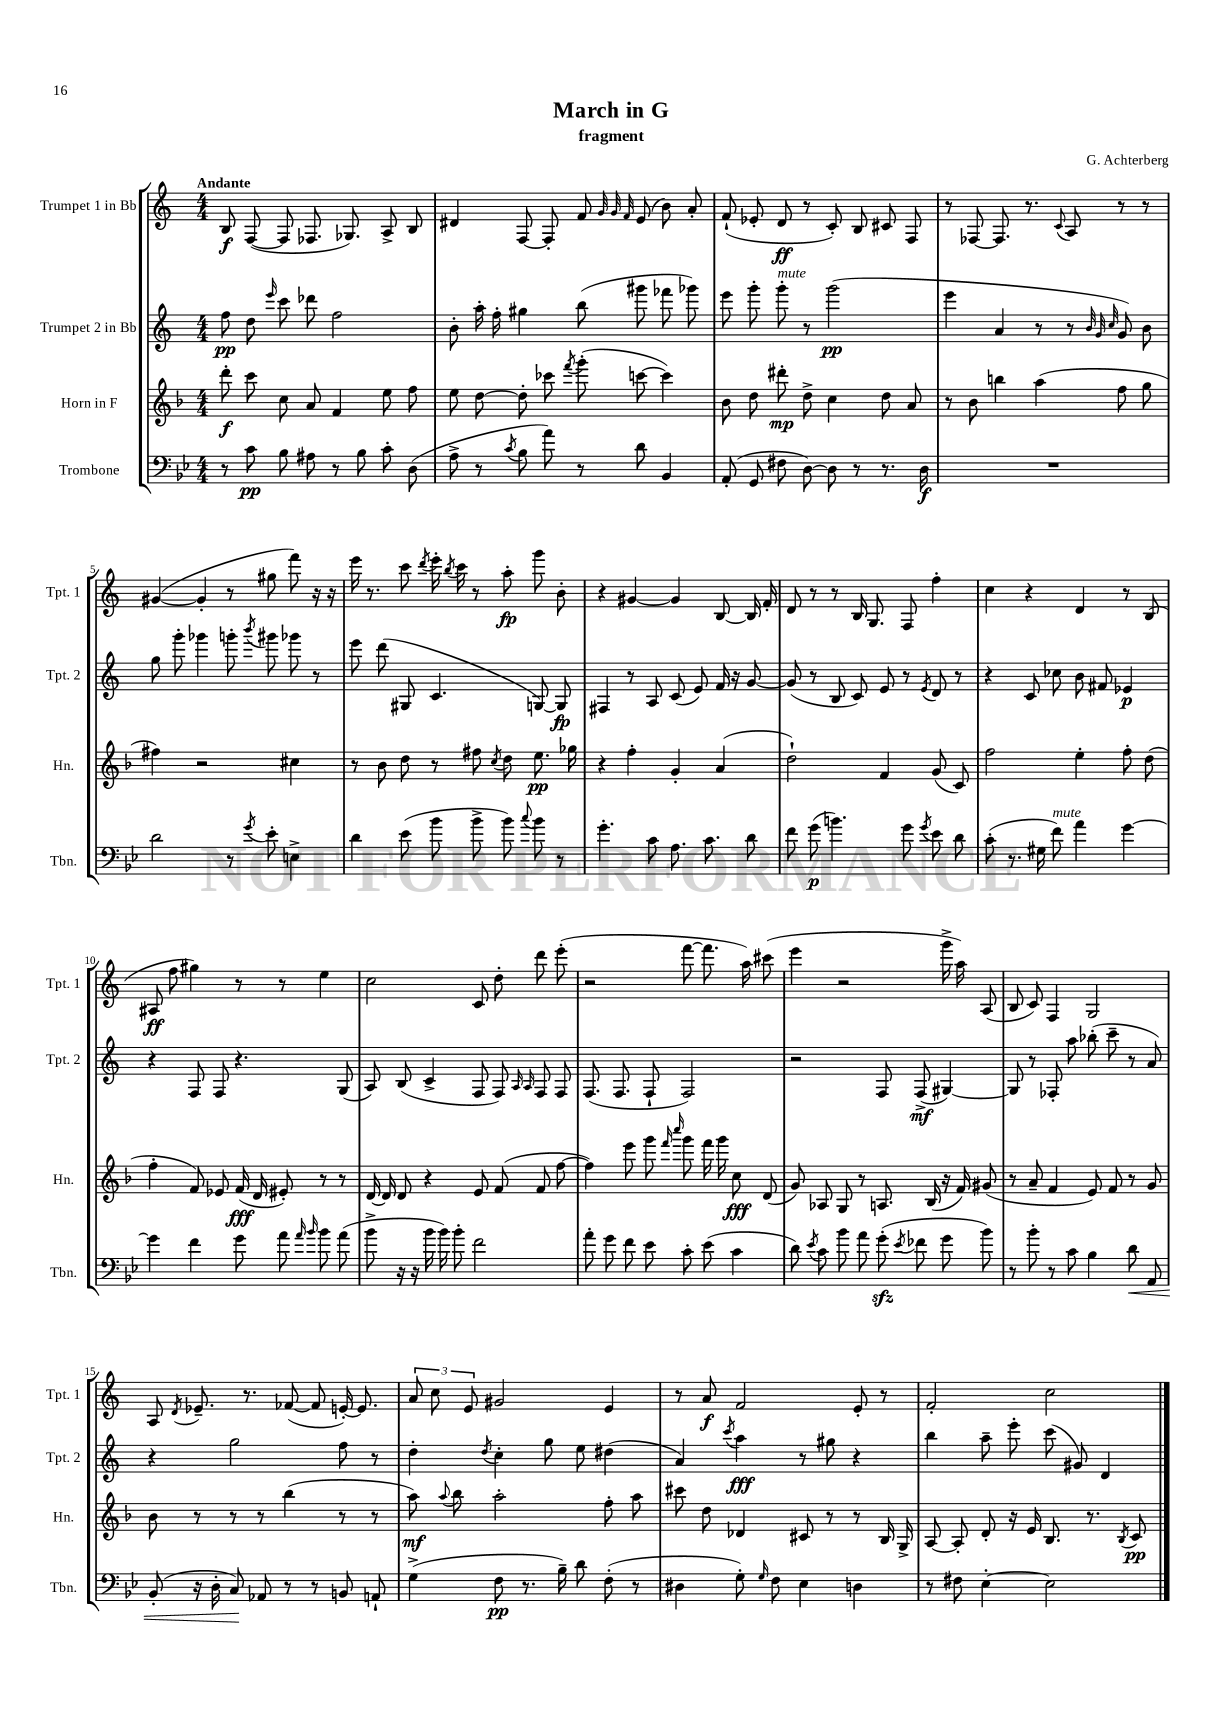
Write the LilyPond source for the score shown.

\header { title = "March in G" composer = "G. Achterberg" subtitle = "fragment" }
<<
\new StaffGroup <<
\new Staff = "s0" \with { instrumentName = "Trumpet 1 in Bb" shortInstrumentName = "Tpt. 1" } {
    \clef treble \key c \major \numericTimeSignature \time 4/4 \tempo "Andante"
    \autoBeamOff b8\f f8~( f8 fes8. ges8.) a8-> b8 |
    dis'4 f8~ f8-. f'8 \grace { g'32 g'32 f'32 } e'8( b'8) a'8-. |
    f'8-!( ees'8-. d'8\ff r8 c'8-.) b8 cis'8 f8 |
    r8 fes8~ fes8. r8. \appoggiatura { c'8 } a8 r8 r8 |
    gis'4~( gis'4-. r8 gis''8 f'''8) r16 r16 |
    e'''16 r8. c'''8 \acciaccatura { d'''8 } e'''16-. \acciaccatura { b''8 } c'''16 r8 a''8-.\fp g'''8 b'8-. |
    r4 gis'4~ gis'4 b8~ b16 f'16-. |
    d'8 r8 r8 b16 g8. f8 f''4-. |
    c''4 r4 d'4 r8 b8( |
    ais8\ff f''8 gis''4) r8 r8 e''4 |
    c''2 c'8 d''8-. d'''8 e'''8-.( |
    r2 f'''8~ f'''8. a''16) cis'''8( |
    e'''4 r2 g'''16-> a''16) a8( |
    b8 c'8) f4 g2 |
    a8 \acciaccatura { d'8 } ees'8.-- r8. fes'8~( fes'8 e'16~-.) e'8. |
    \tuplet 3/2 { a'8 c''8 e'8 } gis'2 e'4 |
    r8 a'8\f f'2 e'8-. r8 |
    f'2-. c''2 \bar "|." |
}
\new Staff = "s1" \with { instrumentName = "Trumpet 2 in Bb" shortInstrumentName = "Tpt. 2" } {
    \clef treble \key c \major \numericTimeSignature \time 4/4
    \autoBeamOff f''8\pp d''8 \grace { e'''16 } c'''8 des'''8 f''2 |
    b'8-. a''16-. f''16-. gis''4 b''8( gis'''8 fes'''8 ges'''8) |
    e'''8 g'''8-. g'''8-.^\markup { \italic "mute" } r8 g'''2\pp( |
    e'''4 a'4 r8 r8 \grace { b'32 g'32 c''32 } g'8) b'8 |
    g''8 g'''8-. ges'''4 g'''8-. \acciaccatura { b'''8 } gis'''8 ges'''8 r8 |
    e'''8 d'''8( gis8 c'4. g8~) g8\fp |
    fis4 r8 a8 c'8( e'8) f'16 r16 g'8~ |
    g'8( r8 b8 c'8) e'8 r8 \acciaccatura { e'8 } d'8 r8 |
    r4 c'8 ces''8 b'8 fis'8 ees'4\p |
    r4 f8 f8 r4. g8( |
    a8) b8( c'4-> f8 f8) \grace { a16 a16 } f8 f8 |
    f8.( f8. f8-! f2) |
    r2 f8 f8->\mf( gis4~) |
    gis8 r8 fes8-. a''8 bes''8-.( c'''8-- r8 a'8) |
    r4 g''2 f''8 r8 |
    d''4-. \acciaccatura { d''8 } c''4-. g''8 e''8 dis''4( |
    a'4) \acciaccatura { c'''8 } a''4\fff r8 gis''8 r4 |
    b''4 a''8-- e'''8-. c'''8( gis'8) d'4 \bar "|." |
}
\new Staff = "s2" \with { instrumentName = "Horn in F" shortInstrumentName = "Hn." } {
    \clef treble \key f \major \numericTimeSignature \time 4/4
    \autoBeamOff d'''8-.\f c'''8 c''8 a'8 f'4 e''8 f''8 |
    e''8 d''8~ d''8-. ces'''8 \acciaccatura { f'''8 } g'''8-.( c'''8~ c'''4) |
    bes'8 d''8 dis'''8-.\mp d''8-> c''4 d''8 a'8 |
    r8 bes'8 b''4 a''4( f''8 g''8 |
    fis''4) r2 cis''4 |
    r8 bes'8 d''8 r8 fis''8 \acciaccatura { c''8 } d''8 e''8.\pp ges''16 |
    r4 f''4-. g'4-. a'4( |
    d''2-!) f'4 g'8( c'8) |
    f''2 e''4-. f''8-. d''8( |
    f''4-. f'8) ees'8 f'16\fff( d'16 eis'8-.) r8 r8 |
    d'16~ d'16 d'8 r4 e'8 f'8( f'8 f''8~ |
    f''4) e'''8 g'''8 \grace { f'''16 c''''16 } g'''8 f'''16 g'''16 c''8\fff d'8( |
    g'8) aes8 g8 r8 a8. bes16( r16 f'16) gis'8( |
    r8 a'8-- f'4 e'8) f'8 r8 g'8 |
    bes'8 r8 r8 r8 bes''4( r8 r8 |
    a''8\mf) \appoggiatura { a''8 } bes''8 a''2-. f''8-. a''8 |
    cis'''8 d''8 des'4 cis'8 r8 r8 bes16 g16-> |
    a8~ a8-. d'8-. r16 e'16 bes8. r8. \acciaccatura { bes8 } c'8\pp \bar "|." |
}
\new Staff = "s3" \with { instrumentName = "Trombone" shortInstrumentName = "Tbn." } {
    \clef bass \key bes \major \numericTimeSignature \time 4/4
    \autoBeamOff r8 c'8\pp bes8 ais8 r8 bes8 c'8-. d8( |
    a8-> r8 \acciaccatura { c'8 } bes8 a'8) r8 d'8 bes,4 |
    a,8-.( g,8 fis8 d8~) d8 r8 r8. d16\f |
    R1 |
    d'2 r8 \acciaccatura { g'8 } ees'8-. e4-> |
    d'4 ees'8( bes'8 bes'8-> bes'8) \appoggiatura { c''8 } bes'8 r8 |
    g'4.-. c'8 a8. c'8. d'8 |
    f'8 g'8\p( b'4.) g'8 \acciaccatura { g'8 } ees'8 d'8 |
    c'8-.( r8. gis16 f'8^\markup { \italic "mute" }) a'4 g'4~ |
    g'4 f'4 g'8 a'8 \grace { a'16 bes'16 } bes'8 a'8( |
    bes'8-> r16 r16 bes'16 bes'16) bes'8-. f'2 |
    a'8-. g'8 f'8 ees'8 c'8-. ees'8( c'4 |
    d'8) \acciaccatura { ees'8 } c'8 bes'8 a'8 g'8-.\sfz( \acciaccatura { ees'8 } fes'8 g'8 bes'8) |
    r8 bes'8-. r8 c'8 bes4 d'8\< a,8 |
    bes,8-.( r16 d16-. c8\!) aes,8 r8 r8 b,8 a,8-! |
    g4->( f8\pp r8. bes16--) d'8 f8-.( r8 |
    dis4 g8-.) \grace { g16 } f8 ees4 d4 |
    r8 fis8 ees4~-. ees2 \bar "|." |
}
>>
>>
